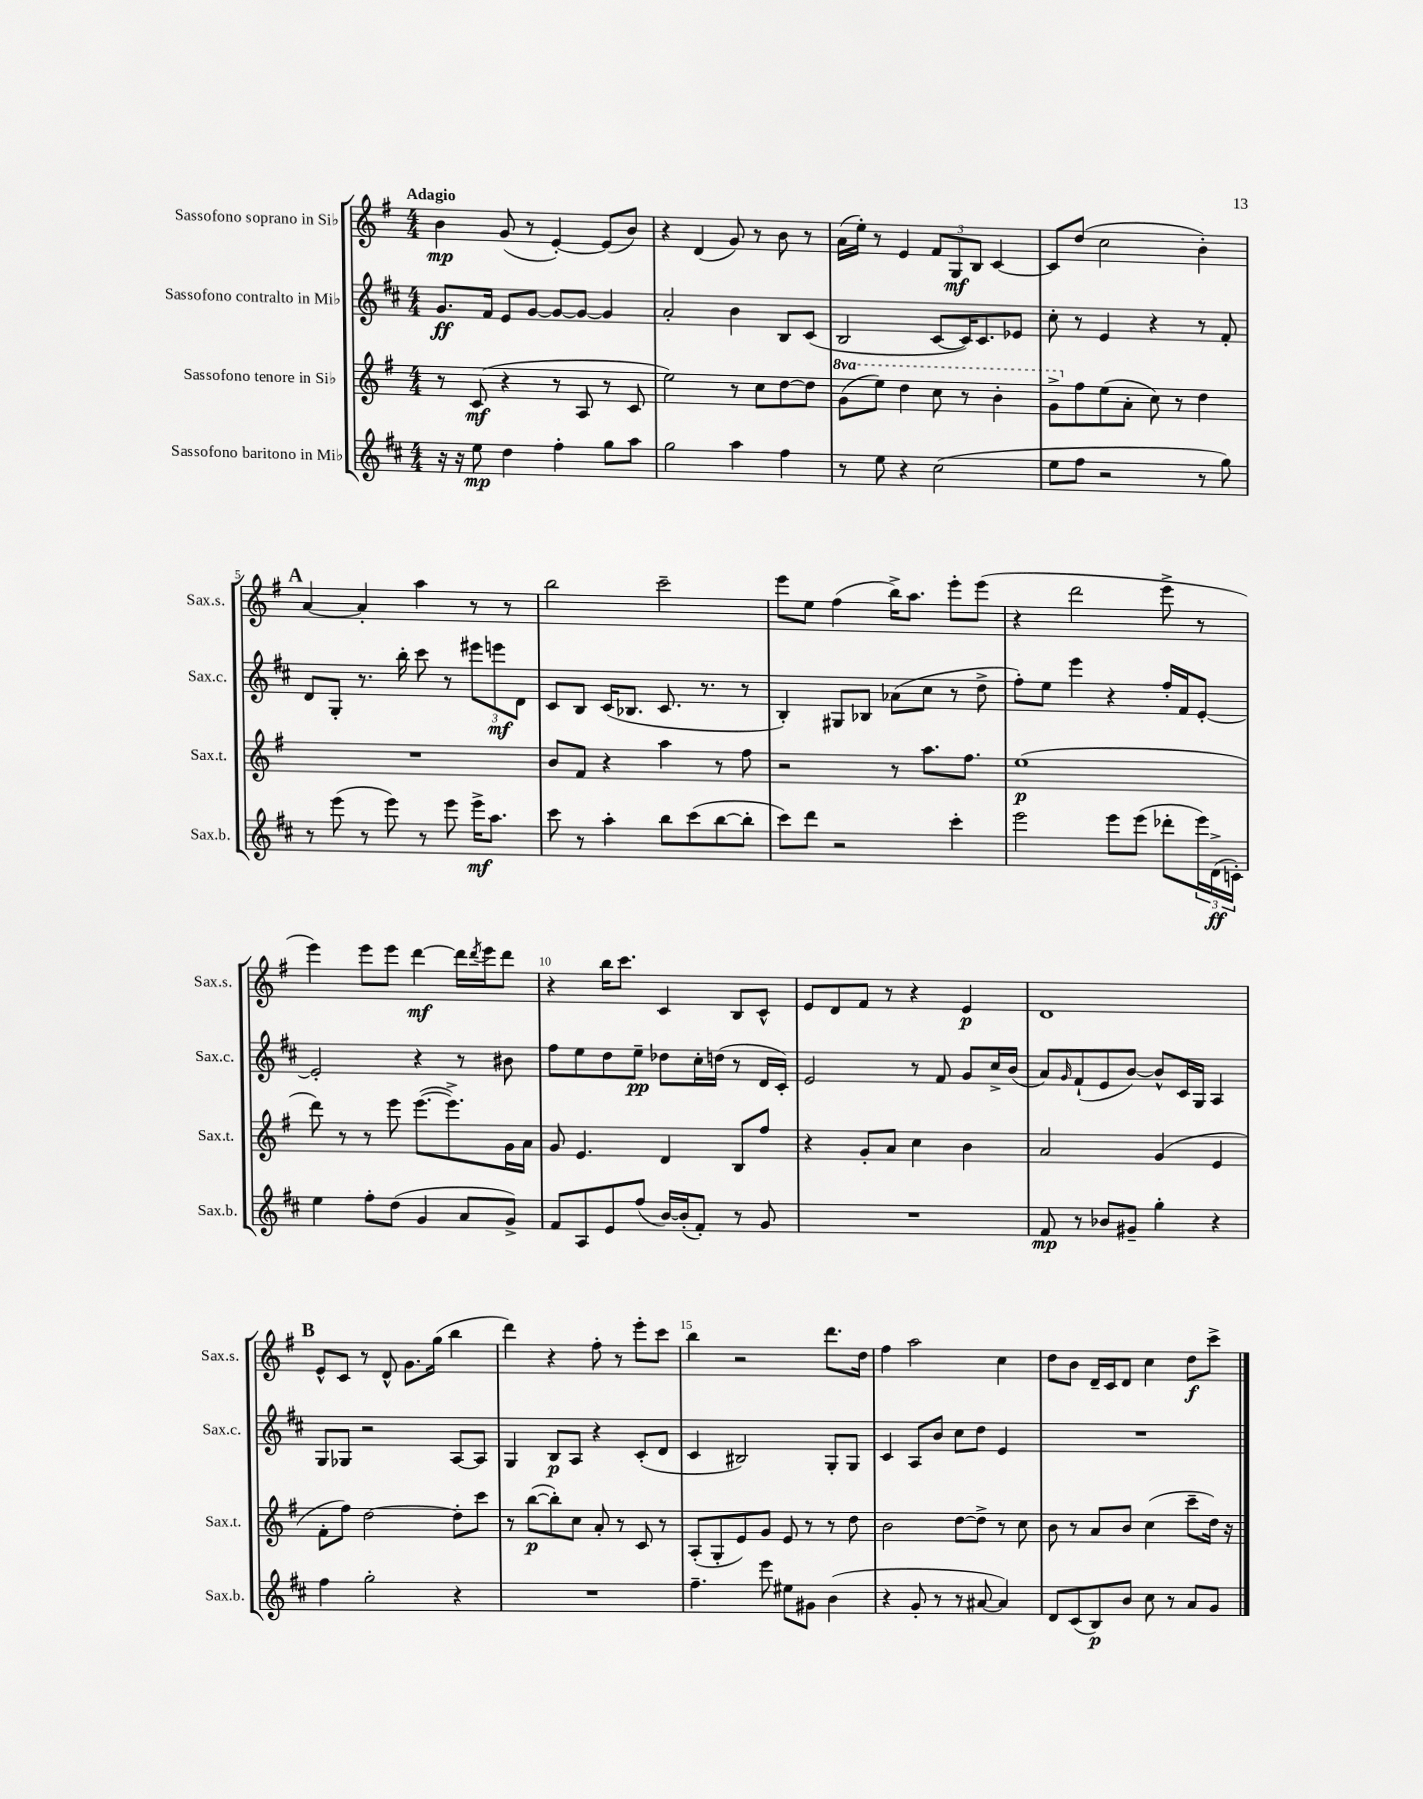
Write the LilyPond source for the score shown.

<<
\new StaffGroup <<
\new Staff = "s0" \with { instrumentName = "Sassofono soprano in Sib" shortInstrumentName = "Sax.s." } {
    \clef treble \key g \major \numericTimeSignature \time 4/4 \tempo "Adagio"
    b'4\mp g'8( r8 e'4~-.) e'8( b'8) |
    r4 d'4( g'8) r8 b'8 r8 |
    a'16( e''16-.) r8 e'4 \tuplet 3/2 { fis'8 g8\mf b8 } c'4~ |
    c'8 d''8( c''2 b'4-.) |
    \mark \markup { \bold "A" } a'4~ a'4-. a''4 r8 r8 |
    b''2 c'''2-- |
    e'''8 e''8 fis''4( b''16->) a''8. e'''8-. e'''8( |
    r4 d'''2 e'''8-> r8 |
    e'''4) e'''8 e'''8 d'''4~\mf d'''16 \acciaccatura { d'''8 } e'''16 d'''8 |
    r4 b''16 c'''8. c'4 b8 c'8-^ |
    e'8 d'8 fis'8 r8 r4 e'4\p |
    d'1 |
    \mark \markup { \bold "B" } e'8-^ c'8 r8 d'8-^ g'8. g''16( b''4 |
    d'''4) r4 fis''8-. r8 e'''8-. c'''8 |
    b''4 r2 d'''8. d''16 |
    fis''4 a''2 c''4 |
    d''8 b'8 d'16-- c'16 d'8 c''4 d''8\f c'''8-> \bar "|." |
}
\new Staff = "s1" \with { instrumentName = "Sassofono contralto in Mib" shortInstrumentName = "Sax.c." } {
    \clef treble \key d \major \numericTimeSignature \time 4/4
    g'8.\ff fis'16 e'8 g'8~ g'8~ g'8~ g'4 |
    a'2-. b'4 b8 cis'8( |
    b2 cis'8~ cis'16) cis'8. ees'8 |
    cis''8-. r8 e'4 r4 r8 fis'8-. |
    \mark \markup { \bold "A" } d'8 g8-. r8. b''16-. cis'''8 r8 \tuplet 3/2 { eis'''8 e'''8\mf d'8 } |
    cis'8 b8 cis'16( bes8. cis'8. r8. r8 |
    b4-.) gis8 bes8 aes'8( cis''8 r8 d''8-> |
    fis''8-.) e''8 e'''4 r4 fis''16-. fis'16 e'8~-. |
    e'2-. r4 r8 bis'8 |
    fis''8 e''8 d''8 e''8--\pp des''8 cis''16-. d''16( r8 d'16 cis'16-.) |
    e'2 r8 fis'8 g'8 cis''16-> b'16( |
    a'8) \grace { g'16 } fis'8-!( e'8 b'8~) b'8-^ cis'16 g16 a4 |
    \mark \markup { \bold "B" } g8 ges8 r2 a8~ a8 |
    g4 b8\p a8 r4 cis'8-.( d'8 |
    cis'4 bis2) g8-. g8 |
    cis'4 a8 b'8 cis''8 d''8 e'4 |
    R1 \bar "|." |
}
\new Staff = "s2" \with { instrumentName = "Sassofono tenore in Sib" shortInstrumentName = "Sax.t." } {
    \clef treble \key g \major \numericTimeSignature \time 4/4 \set Staff.ottavationMarkups = #ottavation-simple-ordinals
    r8 c'8\mf( r4 r8 a8 r8 c'8 |
    e''2) r8 c''8 d''8~ d''8 |
    \ottava #1 g''8( e'''8) d'''4 c'''8 r8 b''4-. |
    g''8-> \ottava #0 fis''8 e''8( a'8-. c''8) r8 d''4 |
    \mark \markup { \bold "A" } R1 |
    b'8 fis'8 r4 a''4 r8 fis''8 |
    r2 r8 a''8. fis''8. |
    e''1\p( |
    d'''8) r8 r8 e'''8 e'''8.~( e'''8.->) g'16 a'16 |
    g'8 e'4. d'4 b8 fis''8 |
    r4 g'8-. a'8 c''4 b'4 |
    a'2 g'4( e'4 |
    \mark \markup { \bold "B" } fis'8-. fis''8) d''2~ d''8-. c'''8 |
    r8 b''8~\p( b''8-.) c''8 a'8-. r8 c'8 r8 |
    a8-.( g8-. e'8) g'8 e'8 r8 r8 d''8 |
    b'2 d''8~ d''8-> r8 c''8 |
    b'8 r8 a'8 b'8 c''4( c'''8-- d''16) r16 \bar "|." |
}
\new Staff = "s3" \with { instrumentName = "Sassofono baritono in Mib" shortInstrumentName = "Sax.b." } {
    \clef treble \key d \major \numericTimeSignature \time 4/4
    r16 r16 e''8\mp d''4 fis''4-. g''8 a''8 |
    g''2 a''4 fis''4 |
    r8 e''8 r4 cis''2( |
    e''8 fis''8 r2 r8 g''8) |
    \mark \markup { \bold "A" } r8 e'''8( r8 e'''8) r8 e'''8 e'''16->\mf a''8. |
    cis'''8 r8 a''4-. b''8 cis'''8( b''8~ b''8-. |
    cis'''8) d'''8 r2 cis'''4-. |
    e'''2 e'''8 e'''8( des'''8-. \tuplet 3/2 { e'''16) d'16->\ff( c'16-.) } |
    e''4 fis''8-. d''8( g'4 a'8 g'8->) |
    fis'8 a8 e'8 fis''8( b'16~) b'16-.( fis'8-.) r8 g'8 |
    R1 |
    fis'8\mp r8 bes'8 gis'8-- g''4-. r4 |
    \mark \markup { \bold "B" } fis''4 g''2-. r4 |
    R1 |
    fis''4.-- e'''8 eis''8 gis'8 b'4( |
    r4 g'8-. r8 r8 ais'8~ ais'4) |
    d'8 cis'8( b8\p) b'8 cis''8 r8 a'8 g'8 \bar "|." |
}
>>
>>
\layout { \context { \Score \override BarNumber.break-visibility = ##(#f #t #t) barNumberVisibility = #(every-nth-bar-number-visible 5) } }
